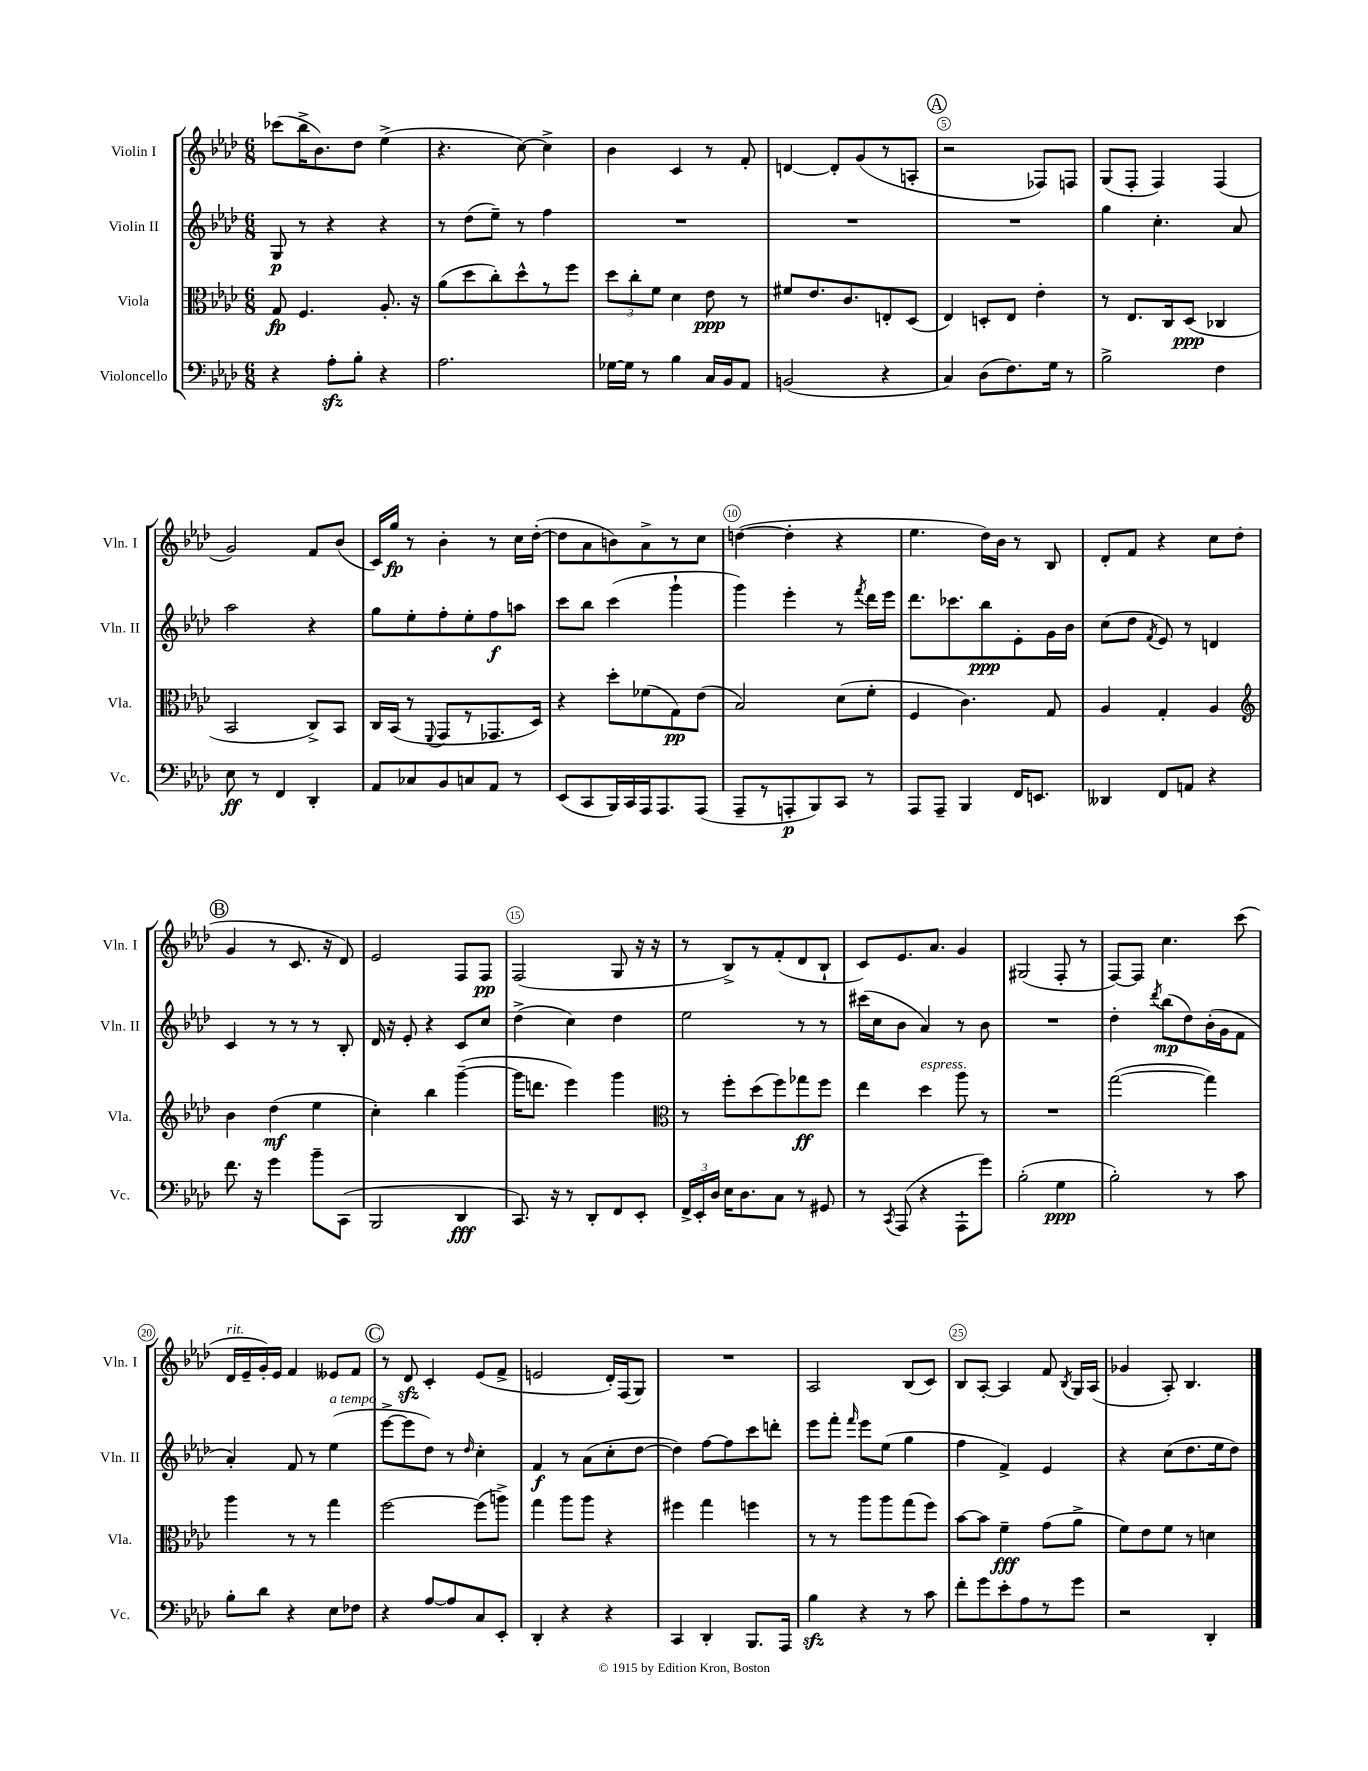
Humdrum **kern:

**kern	**kern	**kern	**kern
*staff4	*staff3	*staff2	*staff1
*clefF4	*clefC3	*clefG2	*clefG2
*k[b-e-a-d-]	*k[b-e-a-d-]	*k[b-e-a-d-]	*k[b-e-a-d-]
*M6/8	*M6/8	*M6/8	*M6/8
4r	8G/	8G/	(8ccc-\L
.	4.F/	8r	16bb-^\K
.	.	.	8.b-\)
8A-'\L	.	4r	.
8B-'\J	.	.	8dd-\J
4r	8.A-'/	4r	(4ee-^\
.	16r	.	.
=	=	=	=
2.A-\	(8a-\L	8r	4.r
.	8dd-\	(8dd-\L	.
.	8cc'\)	8ee-~\J)	.
.	8dd-^^\	8r	[8cc\)
.	8r	4ff\	4cc^\]
.	8ff\J	.	.
=	=	=	=
[16G-\LL	12dd-\L	2.r	4b-\
16G-\]JJ	.	.	.
.	12cc'\	.	.
8r	.	.	.
.	12f\J	.	.
4B-\	4d-\	.	4c/
16C/LL	8e-\	.	8r
16BB-/J	.	.	.
8AA-/J	8r	.	8f'/
=	=	=	=
(2BB/	8f#/L	2.r	[4d/
.	8.e-/	.	.
.	.	.	8d'/]L
.	8.c/	.	.
.	.	.	(8g/
4r	8E'/	.	8r
.	(8D-/J	.	8A'/J
=	=	=	=
4C/)	4E-/)	2.r	2r
(8D-\L	8D'/L	.	.
8.F\)	8E-/J	.	.
.	4e-'\	.	8F-/L)
16G\Jk	.	.	.
8r	.	.	8F/J
=	=	=	=
2B-^\	8r	4gg\	(8G/L
.	8.E-/L	.	8F'/J
.	.	4.cc'\	4F/)
.	16C/k	.	.
.	(8D-/J	.	.
4F\	4C-/	.	(4F/
.	.	8a-/	.
=	=	=	=
8E-\	2BB-/	2aa-\	2g/)
8r	.	.	.
4FF/	.	.	.
4DD-'/	8C^/L)	4r	8f/L
.	8BB-/J	.	(8b-/J
=	=	=	=
8AA-/L	16C/LL	8gg\L	16c/LL)
.	(16BB-/JJ	.	16gg/JJ
8C-/	8r	8ee-'\	8r
.	8qqFF/	.	.
8BB-/	8GG/L	8ff'\	4b-'\
8C/	8r	8ee-'\	.
8AA-/J	8.GG-/	8ff\	8r
8r	.	8aa\J	16cc\LL
.	16D-/Jk)	.	([16dd-'\JJ
=	=	=	=
(8EE-/L	4r	8ccc\L	8dd-\]L
8CC/	.	8bb-\J	8a-\
16BBB-/L)	8dd-'\L	(4ccc\	8b\)
16CC/	.	.	.
16AAA-/J	(8f-\	.	8a-^\
8.AAA-/	.	.	.
.	8G\)	4ggg`\	8r
(8AAA-/J	(8e-\J	.	8cc\J
=	=	=	=
8AAA-~/L	2B-/)	4ggg\)	([4dd\
8r	.	.	.
8AAA'/	.	4eee-'\	4dd'\]
8BBB-/)	.	.	.
8CC/J	(8d-\L	8r	4r
.	.	8qfff/	.
8r	8f'\J	16ddd-\LL	.
.	.	16eee-\JJ	.
=	=	=	=
8AAA-/L	4F/	8.ddd-\L	4.ee-\
8AAA-~/J	.	.	.
.	.	8.ccc-\	.
4BBB-/	4.c\)	.	.
.	.	8bb-\	16dd-\LL)
.	.	.	16b-\JJ
16FF/LK	.	8e-'\	8r
8.EE/J	.	.	.
.	8G/	16g\L	8B-/
.	.	16b-\JJ	.
=	=	=	=
4DD--/	4A-/	(8cc\L	8d-'/L
.	.	8dd-\J	8f/J
.	.	8qf/	.
8FF/L	4G'/	8e-/)	4r
8AA/J	.	8r	.
4r	4A-/	4d/	8cc\L
.	.	.	(8dd-\J
=	=	=	=
*	*clefG2	*	*
8.f\	4b-\	4c/	4g/
16r	.	.	.
4g\	(4dd-\	8r	8r
.	.	8r	8.c/
8b-~\L	4ee-\	8r	.
.	.	.	16r
(8CC\J	.	8B-'/	8d-/)
=	=	=	=
2BBB-/	4cc'\)	16d-/	2e-/
.	.	16r	.
.	.	8e-'/	.
.	4bb-\	4r	.
4DD-/	([4ggg~\	8c/L	8F/L
.	.	8cc/J	8F/J
=	=	=	=
8.CC/)	16ggg\]LK	(4dd-^\	(2F/
.	8.ddd\J	.	.
16r	.	.	.
8r	4eee-\)	4cc\)	.
8DD-'/L	.	.	.
8FF/	4ggg\	4dd-\	8G/
8EE-'/J	.	.	16r
.	.	.	16r
=	=	=	=
*	*clefC3	*	*
24FF^/LL	8r	2ee-\	8r
24EE-'/	.	.	.
24D-/JJ	.	.	.
16E-\LK	8ff'\L	.	8B-^/L)
8.D-\	.	.	.
.	(8dd-\	.	8r
8C\J	8ff\)	.	(8f'/
8r	8gg-\	8r	8d-/
8GG#/	8ff\J	8r	8B-`/J
=	=	=	=
8r	4ee-\	(16ccc#\LL	8c/L)
.	.	16cc\J	.
8qCC/	.	.	.
(8AAA-/	.	8b-\J	8.e-/
4r	4dd-\	4a-/)	.
.	.	.	8.a-/J
8AAA-`\L	8aa-\	8r	4g/
8g\J)	8r	8b-\	.
=	=	=	=
(2B-'\	2.r	2.r	(2G#/
4G\	.	.	8F'/
.	.	.	8r
=	=	=	=
2B-'\)	([2gg\	4dd-'\	[8F/L)
.	.	.	8F/]J
.	.	8qddd-/	.
.	.	(8bb-\L	4.cc\
.	.	8dd-\)	.
8r	4gg\])	(16b-'\L	.
.	.	16g\J	.
8c\	.	8f\J	(8ccc\
=	=	=	=
8B-'\L	4aa-\	4a-'/)	16d-/LL
.	.	.	16e-~/
8d-\J	.	.	16g'/)
.	.	.	16e-/JJ
4r	8r	8f/	4f/
.	8r	8r	.
8E-\L	4gg\	(4ee-\	8e--/L
8F-\J	.	.	8f/J
=	=	=	=
4r	[2ff\	[8eee-^\L	8r
.	.	8eee-\]	8d-/
[8A-/L	.	8dd-\J)	4c'/
8A-/]	.	8r	.
.	.	16qqdd-/	.
8C/	(8ff\]L	4cc'\	(8e-/L
8EE-'/J	8aa^\J)	.	8f^/J
=	=	=	=
4DD-'/	4gg\	4f/	2e/
4r	8aa-\L	8r	.
.	8aa-\J	(8a-\L	.
4r	4r	8cc'\	16d-'/LL)
.	.	.	(16F/J
.	.	[8dd-\J	8G/J)
=	=	=	=
4CC/	4ff#\	4dd-\])	2.r
4DD-'/	4gg\	[8ff\L	.
.	.	8ff\]	.
8.BBB-/L	4ff\	8ccc\	.
.	.	8ddd'\J	.
16AAA-/Jk	.	.	.
=	=	=	=
4B-\	8r	8eee-\L	2A-/
.	8r	8fff'\J	.
.	.	16qqfff/	.
4r	8aa-\L	8eee-\L	.
.	8aa-\	(8ee-\J	.
8r	(8gg\	4gg\	(8B-/L
8c\	8ff\J)	.	8c/J)
=	=	=	=
8f'\L	[8b-\L	4ff\	8B-/L
8g\	8b-\]J	.	[8A-'/J
8e-'\	4f~\	4f^/)	4A-/]
8A-\	.	.	.
8r	(8g\L	4e-/	8f/
.	.	.	8qB-/
8g\J	8a-^\J	.	16G/LL
.	.	.	(16A-/JJ
=	=	=	=
2r	8f\L)	4r	4g-/
.	8e-\	.	.
.	8f\J	(8cc\L	8A-'/)
.	8r	8.dd-\	4.B-/
4DD-'/	4d\	.	.
.	.	16ee-\k	.
.	.	8dd-\J)	.
==	==	==	==
*-	*-	*-	*-
